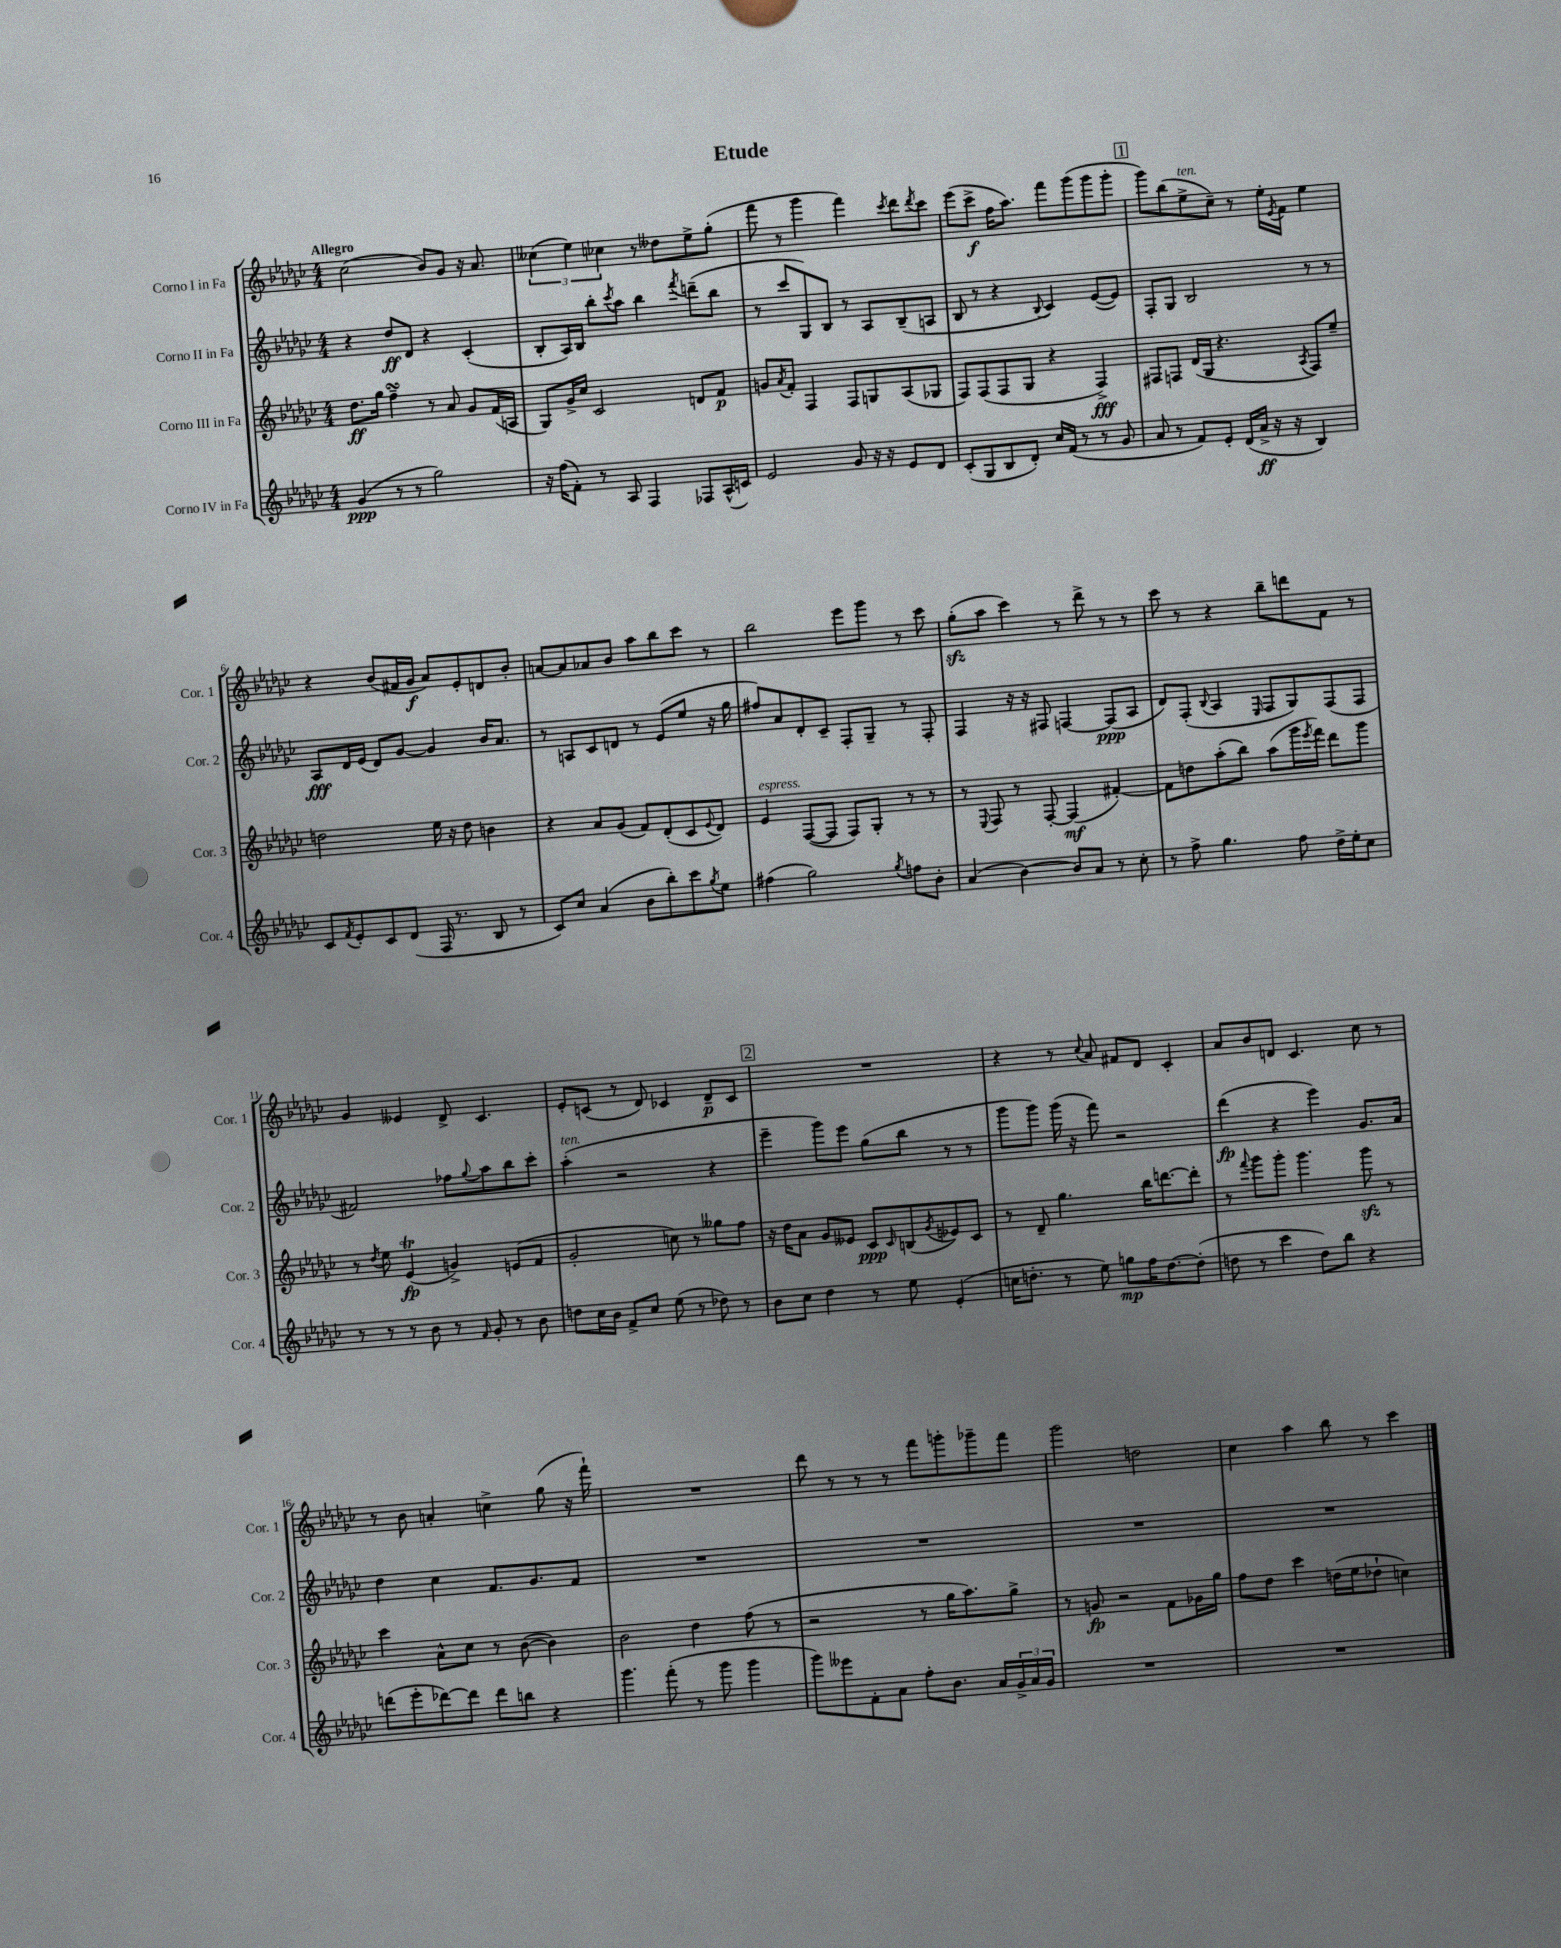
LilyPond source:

\header { title = "Etude" }
<<
\new StaffGroup <<
\new Staff = "s0" \with { instrumentName = "Corno I in Fa" shortInstrumentName = "Cor. 1" } {
    \clef treble \key ges \major \numericTimeSignature \time 4/4 \tempo "Allegro"
    ces''2( bes'8) ges'8 r16 aes'8. |
    \tuplet 3/2 { ceses''4( ees''4) ces''4 } r8 deses''8 ees''8-> ges''8-.( |
    f'''8 r8 ges'''4 f'''4) \acciaccatura { ces'''8 } des'''8 \acciaccatura { des'''8 } ces'''8 |
    ees'''8( ces'''8->\f f''16 aes''8.) f'''8 ges'''8( ges'''8 ges'''8-. |
    \mark \markup { \box "1" } ges'''8) bes''8( ees''8->^\markup { \italic "ten." } ces''8--) r8 ees''16-. \acciaccatura { ees'8 } f'16 ees''4 |
    r4 bes'8( fis'16 ges'16\f aes'8) ees'8-. d'8 bes'8-. |
    a'8~ a'8 aes'8 bes'8 aes''8 bes''8 ces'''8 r8 |
    bes''2 ees'''8 ges'''8 r8 ces'''8 |
    ges''8-.\sfz( aes''8 ces'''4) r8 des'''8-> r8 r8 |
    ces'''8 r8 r4 bes''8-- d'''8 f'8 r8 |
    ges'4 eeses'4 des'8-> ces'4. |
    ees'8-. c'8( r8 des'8) ces'4 des'8--\p ces'8 |
    \mark \markup { \box "2" } R1 |
    r4 r8 \appoggiatura { ces''8 } aes'8 fis'8 des'8 ces'4-. |
    aes'8 bes'8 d'8 ces'4. ces''8 r8 |
    r8 bes'8 a'4-. c''4-> ges''8( r16 f'''16-!) |
    R1 |
    des'''8 r8 r8 r8 f'''8 g'''8-. ges'''8-- f'''8 |
    ges'''2 d''2 |
    ces''4 aes''4 bes''8 r8 ces'''4 \bar "|." |
}
\new Staff = "s1" \with { instrumentName = "Corno II in Fa" shortInstrumentName = "Cor. 2" } {
    \clef treble \key ges \major \numericTimeSignature \time 4/4
    r4 des''8\ff des'8 r4 ces'4-.( |
    bes8-. aes16) bes16 bes''8-. \acciaccatura { ces'''8 } aes''8 bes''4 \acciaccatura { f'''8 } d'''8--( bes''8 |
    r8 ces'''8 ges8) bes8 r8 aes8 bes8--( a8 |
    bes8 r8 r4 \appoggiatura { bes8 } ces'4) ees'8~( ees'8) |
    \mark \markup { \box "1" } f8-. ges8 bes2 r8 r8 |
    aes8\fff des'16 ees'16( des'8) ges'8~ ges'4 bes'16 aes'8. |
    r8 a8 ces'8 d'8 r8 ees'8( ees''8 r16 ges''16 |
    fis''8) aes'8 des'8-. ces'8-- f8-. ges8-- r8 f8-. |
    f4 r16 r16 fis8 f4~ f8\ppp( aes8 |
    des'8) f8-.( \appoggiatura { bes8 } aes4 \grace { ees16 } f8 ges8) f8( f8 |
    fis'2) fes''8 \appoggiatura { ges''8 } aes''8 bes''8 ces'''8-. |
    aes''4-.^\markup { \italic "ten." }( r2 r4 |
    \mark \markup { \box "2" } ees'''4-- ges'''8) ees'''8 ges''8( bes''8 r8 r8 |
    ges'''8 ges'''8) ges'''16( r16 f'''8) r2 |
    des'''4\fp( r4 ees'''4) ges'8. aes'16 |
    des''4 ces''4 f'8. ges'8. f'8 |
    R1 |
    R1 |
    R1 |
    R1 \bar "|." |
}
\new Staff = "s2" \with { instrumentName = "Corno III in Fa" shortInstrumentName = "Cor. 3" } {
    \clef treble \key ges \major \numericTimeSignature \time 4/4
    des''8.\ff ges''16 f''4--\turn r8 aes'8 ges'8 f'16( a16 |
    ges8) ges'16-> ces''16 ces'2 d'8 f'8\p |
    g'8 \acciaccatura { aes'8 } f'8-. f4 f8 g8 aes8( ges8 |
    f8) f8( f8 ges8 r4 f4->\fff) |
    \mark \markup { \box "1" } fis8 f8 des'16( ges16 r4. \acciaccatura { aes8 } f8) ees''8-- |
    d''2 ees''16 r16 d''8 b'4 |
    r4 aes'8 ges'8( f'8) des'8-.( ces'8 \appoggiatura { ees'8 } des'8) |
    ees'4^\markup { \italic "espress." } f8~( f8 f8) ges8-. r8 r8 |
    r8 \appoggiatura { ees8 } f8 r8 f8~-. f4\mf( fis'4~-.) |
    fis'8 d''8 aes''8-.( bes''8) aes''8( ges'''16 \acciaccatura { ees'''8 } f'''16) des'''8 ges'''8 |
    r8 \acciaccatura { des''8 } ees''8 ees'4\trill\fp( g'4->) e'8( f'8 |
    ges'2-. c''8) r8 geses''8 f''8 |
    \mark \markup { \box "2" } r16 des''16 aes'8 ges'8 eeses'8 ces'8\ppp \grace { ces'16 } b8( \acciaccatura { ges'8 } ees'8) ces'8 |
    r8 des'8-- ges''4. bes''16 d'''8.~ d'''8-. |
    r8 \appoggiatura { f'''8 } ges'''8 ges'''8-. ges'''4. ges'''8\sfz r8 |
    ces'''4 aes'8-^ ces''8 r8 bes'8~( bes'4) |
    bes'2 des''4 f''8( r8 |
    r2 r8 ges''16 aes''8.) ges''8-> |
    r8 g'8\fp r2 f'8 ges'16 ges''16 |
    f''8 des''8 ces'''4 d''16( ees''16 des''8-! c''4) \bar "|." |
}
\new Staff = "s3" \with { instrumentName = "Corno IV in Fa" shortInstrumentName = "Cor. 4" } {
    \clef treble \key ges \major \numericTimeSignature \time 4/4
    ges'4\ppp( r8 r8 ges''2) |
    r16 f''16( f'8-.) r8 aes8 f4 fes8 aes16-^( c'16) |
    ees'2 ges'8 r16 r16 ees'8 des'8 |
    ces'8-.( ges8 bes8 des'8-.) ces''16 f'16( r8 r8 ges'8 |
    \mark \markup { \box "1" } aes'8 r8 f'8) ees'8-. des'16( aes'16->\ff r16 r16 bes4) |
    ces'8 \acciaccatura { f'8 } ees'8-. ces'8 des'8( f16 r8. bes8 r8 |
    ces'8) ces''8 aes'4( bes'8 bes''8-.) ces'''8 \acciaccatura { ges''8 } ees''8 |
    fis''4( ges''2) \acciaccatura { ges''8 } f''8 bes'8-. |
    aes'4( bes'4~) bes'8 aes'8 r8 ces''8-. |
    r8 f''8-> ges''4. f''8 des''16-> ees''16-. ces''8 |
    r8 r8 r8 bes'8 r8 \grace { f'16 } ges'8-. r8 bes'8 |
    d''8 ces''16 bes'16 f'8-> ces''8 ees''8( r8 des''8) r8 |
    \mark \markup { \box "2" } bes'8 ces''8 des''4 r8 ees''8 ees'4-.( |
    c''16 d''8.-. r8 ees''8) g''8\mp f''16 d''8.~ d''8-.( |
    d''8 r8 ces'''4 d''8) bes''8 r4 |
    d'''8( ees'''8-. des'''8~) des'''8 des'''8 b''8 r4 |
    ges'''4. f'''8-.( r8 ges'''8 ges'''4 |
    ges'''8) eeses'''8 f'8-. aes'8 f''8-. bes'8. aes'16 \tuplet 3/2 { ges'16-> aes'16 ges'16 } |
    R1 |
    R1 \bar "|." |
}
>>
>>
